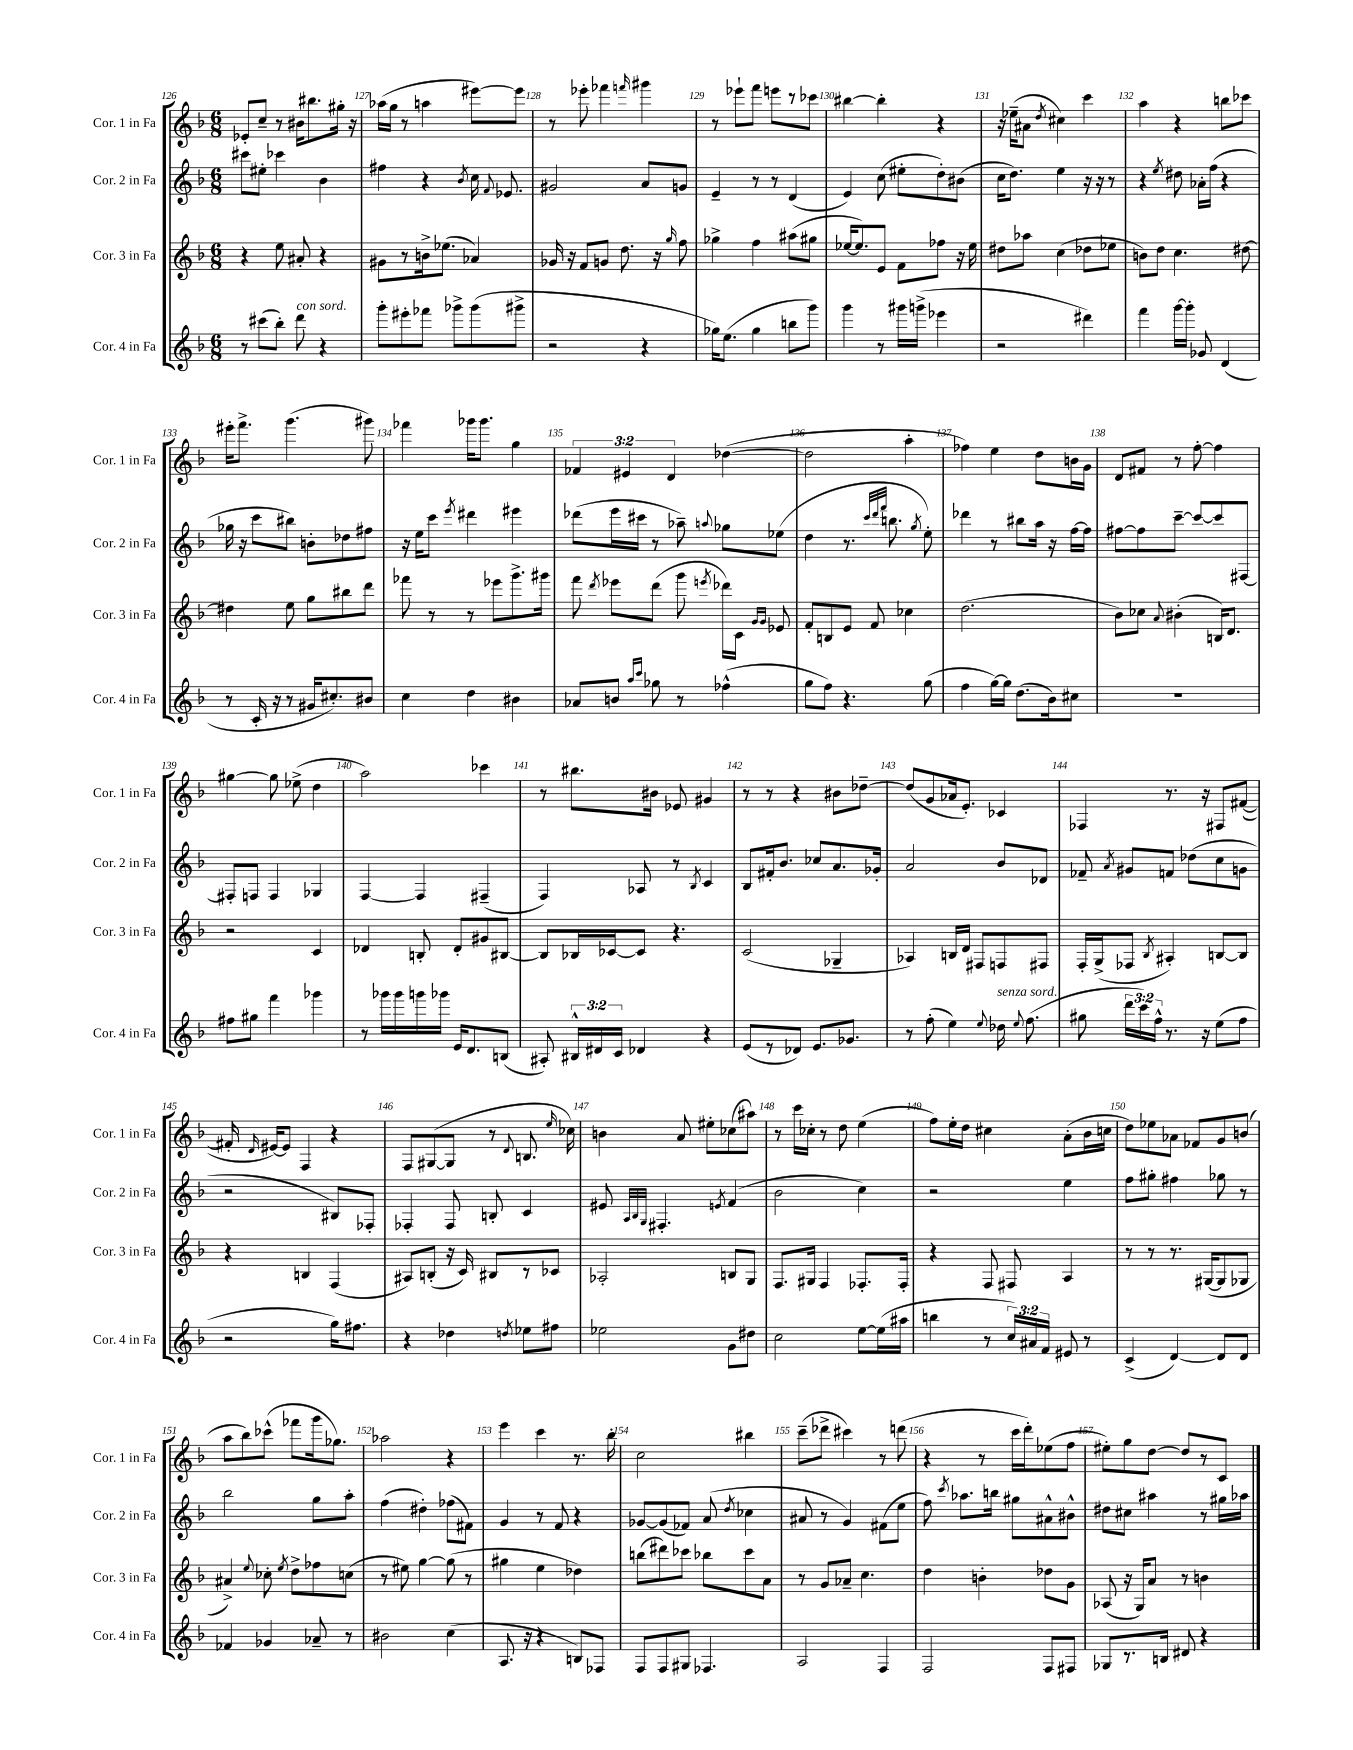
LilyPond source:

<<
\new StaffGroup <<
\new Staff = "s0" \with { instrumentName = "Cor. 1 in Fa" shortInstrumentName = "Cor. 1 in Fa" } {
    \clef treble \key f \major \numericTimeSignature \time 6/8 \override Staff.TupletNumber.text = #tuplet-number::calc-fraction-text
    \autoBeamOff ees'8[-. c''8]-- r8 bis'16[ bis''8. gis''16]-. r16 |
    aes''16[( g''16] r8 a''4 eis'''8[~) eis'''8] |
    r8 ees'''8-. fes'''4 \grace { f'''16 } gis'''4 |
    r8 ees'''8[-! f'''8] e'''8[ r8 ces'''8] |
    bis''4~ bis''4-. r4 |
    r16 ees''16[--( ais'8] \acciaccatura { d''8 } cis''4) c'''4 |
    a''4 r4 b''8[ ces'''8] |
    eis'''16[-. f'''8.]-> g'''4.( gis'''8) |
    fes'''4 ges'''16[ ges'''8.] g''4 |
    \tuplet 3/2 { fes'4 eis'4 d'4 } des''4~( |
    des''2 a''4-. |
    fes''4) e''4 d''8[ b'16 g'16] |
    d'8[ fis'8] r8 f''8~-. f''4 |
    gis''4~ gis''8 ees''8->( d''4 |
    a''2) ces'''4 |
    r8 bis''8.[ bis'16] ees'8 gis'4 |
    r8 r8 r4 bis'8[ des''8]~-- |
    des''8[( g'8 aes'16 e'8.]-.) ces'4 |
    fes4 r8. r16 fis8[ fis'8]~( |
    fis'16-. \grace { d'16 } eis'16[~) eis'8] f4 r4 |
    f8[ gis8~( gis8] r8 \appoggiatura { d'8 } b8. \grace { e''16 } ces''16) |
    b'4 a'8 eis''8[-. ces''8( ais''8]) |
    r8 c'''16[ ces''16]-. r8 d''8 e''4( |
    f''8[) e''16-. d''16] cis''4 a'8[-.( bes'16 c''16] |
    d''8[) ees''8 aes'8] fes'8[ g'8 b'8]( |
    a''8[ bes''8) ces'''8]-^( fes'''8[ g'''16 ges''8.]) |
    aes''2 r4 |
    e'''4 c'''4 r8. bes''16-. |
    c''2 bis''4 |
    c'''8[--( des'''8]-> cis'''4) r8 d'''8( |
    r4 r8 c'''16[ d'''16-.) ees''8( f''8] |
    eis''8[-.) g''8 d''8]~ d''8[ r8 c'8] \bar "|." |
}
\new Staff = "s1" \with { instrumentName = "Cor. 2 in Fa" shortInstrumentName = "Cor. 2 in Fa" } {
    \clef treble \key f \major \numericTimeSignature \time 6/8
    \autoBeamOff cis'''8[ eis''8]-. ces'''4 bes'4 |
    fis''4 r4 \acciaccatura { bes'8 } c''16 \appoggiatura { f'8 } ees'8. |
    gis'2 a'8[ g'8] |
    e'4-- r8 r8 d'4( |
    e'4) c''8( eis''8[-. d''8-.) bis'8]( |
    c''16[ d''8.]) e''4 r16 r16 r8 |
    r4 \acciaccatura { e''8 } dis''8 aes'16[-. f''16]( r4 |
    ges''16 r16 c'''8[ bis''8]) b'8[-. des''8 fis''8] |
    r16 e''16[ c'''8] \acciaccatura { e'''8 } dis'''4 eis'''4 |
    des'''8[( e'''16 cis'''16] r8 aes''8--) \appoggiatura { a''8 } ges''8[ ees''8]( |
    d''4 r8. \grace { c'''32[ d'''32 f'''32] } b''8. \acciaccatura { g''8 } e''8-.) |
    des'''4 r8 bis''8[ a''16] r16 f''16[~ f''16] |
    fis''8[~ fis''8 c'''8]~-- c'''8[~ c'''8 fis8]~ |
    fis8[-. f8] f4 ges4 |
    f4~ f4 fis4--( |
    f4) aes8 r8 \acciaccatura { bes8 } c'4 |
    bes8[ fis'16-. bes'8.] ces''8[ a'8. ges'16]-. |
    a'2 bes'8[ des'8] |
    fes'8-- \acciaccatura { a'8 } gis'8[ f'8] des''8[( c''8 g'8] |
    r2 bis8[) fes8]-. |
    fes4-. fes8 b8-. c'4 |
    eis'8 \grace { a32[ bes32 g32] } fis4.-. \acciaccatura { e'8 } f'4( |
    bes'2 c''4) |
    r2 e''4 |
    f''8[ gis''8]-. fis''4 ges''8 r8 |
    bes''2 g''8[ a''8]-. |
    f''4( dis''4-.) fes''8[( fis'8]) |
    g'4 r8 f'8 r4 |
    ges'8[~ ges'8( fes'8]) a'8( \acciaccatura { d''8 } ces''4 |
    ais'8 r8 g'4) fis'8[( e''8] |
    f''8) \acciaccatura { c'''8 } aes''8.[ b''16] gis''8[ ais'8-^ bis'8]-^ |
    dis''8[ cis''8] ais''4 r8 gis''16[ aes''16] \bar "|." |
}
\new Staff = "s2" \with { instrumentName = "Cor. 3 in Fa" shortInstrumentName = "Cor. 3 in Fa" } {
    \clef treble \key f \major \numericTimeSignature \time 6/8
    \autoBeamOff r4 e''8 ais'8-. r4 |
    gis'8[ r8 b'16-> ees''8.]( aes'4) |
    ges'16 r16 f'8[ g'8] d''8. r16 \grace { g''16 } f''8 |
    ges''4-> f''4 ais''8[( gis''8] |
    ees''16[~ ees''8.) e'8] f'8[ fes''8] r16 ees''16 |
    dis''8[ aes''8] c''4( des''8[ ees''8] |
    b'8[) d''8] c''4. dis''8~ |
    dis''4 e''8 g''8[ bis''8 d'''8] |
    fes'''8 r8 r8 ees'''8[ g'''8.-> gis'''16] |
    f'''8 \acciaccatura { d'''8 } ees'''8[ d'''8]( g'''8 \acciaccatura { e'''8 } des'''16[) c'16] \grace { g'16[ g'16] } ees'8 |
    f'8[-. b8 e'8] f'8 ces''4 |
    d''2.( |
    bes'8[) ces''8] \appoggiatura { a'8 } bis'4-.( b16[) d'8.] |
    r2 c'4 |
    des'4 b8-. des'8[-. gis'8 bis8]~ |
    bis8[ bes16 ces'16~ ces'8] r4. |
    c'2( ges4-- |
    aes4) b16[ d'16] fis8[ f8 fis8] |
    f16[-. g16->( fes8] \acciaccatura { bes8 } ais4-.) b8[~ b8] |
    r4 b4 f4( |
    ais8[) b8]-.( r16 c'16) bis8[ r8 ces'8] |
    aes2-. b8[ g8] |
    f8.[ gis16] f4 fes8.[-. fes16]-. |
    r4 f8 fis8 a4 |
    r8 r8 r8. gis16[~( gis8 ges8] |
    ais'4->) \appoggiatura { e''8 } ces''8-. \acciaccatura { e''8 } d''8[-> fes''8 c''8]( |
    r8 eis''8) g''4~ g''8( r8 |
    gis''4 e''4 des''4) |
    b''8[( dis'''8) ces'''8] bes''8[ ces'''8 a'8] |
    r8 g'8[ aes'8]-- c''4. |
    d''4 b'4-. des''8[ g'8] |
    aes8( r16 g16[) a'8] r8 b'4 \bar "|." |
}
\new Staff = "s3" \with { instrumentName = "Cor. 4 in Fa" shortInstrumentName = "Cor. 4 in Fa" } {
    \clef treble \key f \major \numericTimeSignature \time 6/8 \override Staff.TupletNumber.text = #tuplet-number::calc-fraction-text
    \autoBeamOff r8 cis'''8[( bes''8]-.) d'''8^\markup { \italic "con sord." } r4 |
    g'''8[-. eis'''8-. fes'''8] ges'''8[-> ges'''8( gis'''8]-> |
    r2 r4 |
    ges''16[) e''8.]( ges''4 b''8[ g'''8]) |
    g'''4 r8 gis'''16[ g'''16]->( ees'''4 |
    r2 dis'''4) |
    f'''4 g'''16[~ g'''16]-. ges'8 d'4( |
    r8 c'16-. r16 r8 gis'16[ cis''8.-.) bis'8] |
    c''4 d''4 bis'4 |
    aes'8[ b'8] \grace { a''16[ c'''16] } ges''8 r8 fes''4-^( |
    g''8[ f''8]) r4. g''8( |
    f''4 g''16[~) g''16] d''8.[( bes'16) cis''8] |
    R2. |
    fis''8[ gis''8] f'''4 ges'''4 |
    r8 ges'''16[ ges'''16 g'''16 ges'''16] e'16[ d'8. b8]( |
    ais8-.) \tuplet 3/2 { bis16[-^ dis'16 c'16] } des'4 r4 |
    e'8[( r8 des'8]) e'8.[ ges'8.] |
    r8 f''8-.( e''4) \appoggiatura { e''8 } des''16^\markup { \italic "senza sord." } \appoggiatura { e''8 } f''8.( |
    gis''8 \tuplet 3/2 { d'''16[ c'''16) f''16]-^ } r8. r16 e''8[( f''8] |
    r2 g''16[) fis''8.] |
    r4 des''4 \acciaccatura { d''8 } ees''8[ fis''8] |
    ees''2 g'8[ dis''8] |
    c''2 e''8[~ e''16( ais''16] |
    b''4 r8 \tuplet 3/2 { c''16[) ais'16 f'16] } eis'8 r8 |
    c'4->( d'4~) d'8[ d'8] |
    fes'4 ges'4 aes'8-- r8 |
    bis'2 c''4( |
    a8. r16 r4 b8[) fes8] |
    f8[ f8 gis8] fes4. |
    a2 f4 |
    f2 f8[ fis8] |
    ges8[ r8. b16] dis'8 r4 \bar "|." |
}
>>
>>
\layout { \context { \Score currentBarNumber = #126 \override BarNumber.break-visibility = ##(#f #t #t) barNumberVisibility = #all-bar-numbers-visible } }
